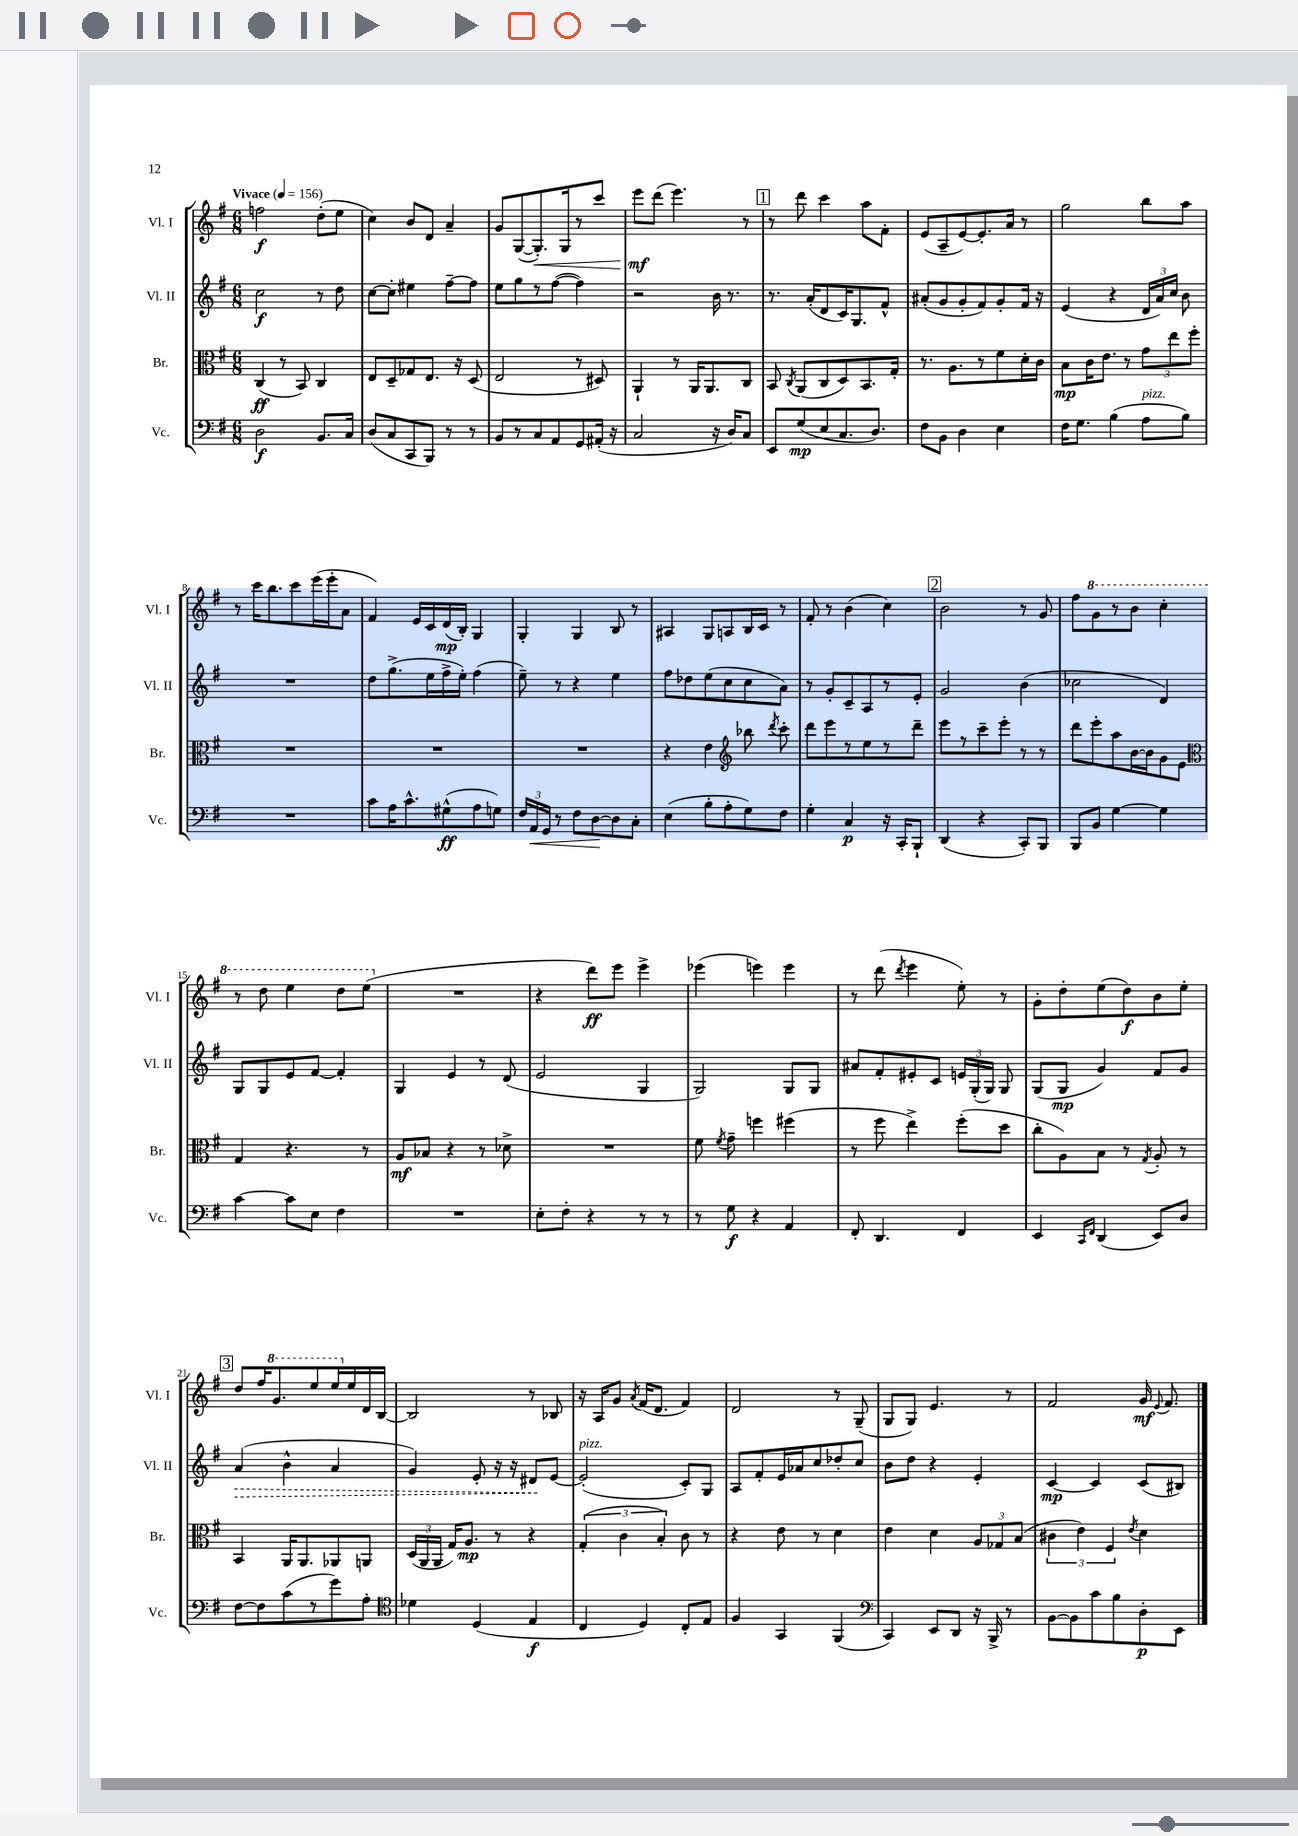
<<
\new StaffGroup <<
\new Staff = "s0" \with { instrumentName = "Vl. I" shortInstrumentName = "Vl. I" } {
    \clef treble \key g \major \numericTimeSignature \time 6/8 \tempo "Vivace" 4 = 156
    \autoBeamOff f''2\f d''8[-.( e''8] |
    c''4) b'8[ d'8] a'4-- |
    g'8[ g8~( g8.-.\<) g16 r8 c'''8] |
    e'''8[\mf\! d'''8]( e'''4.) r8 |
    \mark \markup { \box "1" } r8 d'''8 c'''4 a''8[ fis'8]-. |
    e'8[( a8-- e'8~) e'8.-. a'16] r8 |
    g''2 b''8[ a''8] |
    r8 c'''16[ b''8. c'''8 e'''16( e'''16-. a'8] |
    fis'4) e'16[ c'16 d'16\mp( b16]-.) g4 |
    g4-. g4 b8 r8 |
    ais4 g8[ a8 b16 c'16] r8 |
    fis'8-. r8 b'4( c''4) |
    \mark \markup { \box "2" } b'2 r8 g'8 |
    fis''8[ \ottava #1 g''8 r8 b''8] c'''4-. |
    r8 d'''8 e'''4 d'''8[ e'''8]( \ottava #0 |
    R2. |
    r4 d'''8[\ff) e'''8] e'''4-> |
    ees'''4( e'''4) e'''4 |
    r8 d'''8( \acciaccatura { d'''8 } e'''4 e''8-.) r8 |
    g'8[-. d''8-. e''8( d''8\f) b'8 e''8]-. |
    \mark \markup { \box "3" } d''8[ fis''16 \ottava #1 g''8. e'''8 e'''16 \ottava #0 e''16 d'16 b16]~ |
    b2 r8 bes8 |
    r16 a16[ g'8] \acciaccatura { a'8 } fis'16[( d'8.] fis'4) |
    d'2 r8 g8--( |
    g8[ g8]) e'4. r8 |
    fis'2 g'16\mf \appoggiatura { e'8 } fis'8. \bar "|." |
}
\new Staff = "s1" \with { instrumentName = "Vl. II" shortInstrumentName = "Vl. II" } {
    \clef treble \key g \major \numericTimeSignature \time 6/8
    \autoBeamOff c''2\f r8 d''8 |
    c''8[~ c''8]-. eis''4 fis''8[~-- fis''8] |
    e''8[ g''8 r8 fis''8]~( fis''4) |
    r2 b'16 r8. |
    \mark \markup { \box "1" } r8. a'16[-.( d'8 c'16) g8. fis'8]-^ |
    ais'8[-.( g'8 g'8-. fis'8) g'8-. fis'16] r16 |
    e'4( r4 \tuplet 3/2 { d'16[ a'16) c''16] } b'8 |
    R2. |
    d''8[ g''8.->( e''16 fis''16-> e''16]-.) fis''4( |
    e''8--) r8 r4 e''4 |
    fis''8[ des''8 e''8( c''8 c''8 a'8]) |
    r8 g'8[-. c'8-- a8 r8 e'8]-. |
    \mark \markup { \box "2" } g'2 b'4( |
    ces''2 d'4) |
    g8[ g8 e'8 fis'8]~ fis'4-. |
    g4 e'4 r8 d'8( |
    e'2 g4 |
    g2) g8[ g8] |
    ais'8[ fis'8-. eis'8-. c'8] \tuplet 3/2 { e'16[ g16-.( g16]) } g8 |
    g8[( g8]\mp g'4) fis'8[ g'8] |
    \mark \markup { \box "3" } \once \override Hairpin.style = #'dashed-line a'4\>( b'4-^ a'4 |
    g'4) e'8-. r16 r16 dis'8[\! e'8]~ |
    e'2-.^\markup { \italic "pizz." }( c'8[-.) g8] |
    a8[ fis'8-. e'16 aes'16 c''8 des''8-. c''8] |
    b'8[ d''8] r4 e'4-. |
    c'4~\mp c'4 c'8[( bis8]) \bar "|." |
}
\new Staff = "s2" \with { instrumentName = "Br." shortInstrumentName = "Br." } {
    \clef alto \key g \major \numericTimeSignature \time 6/8
    \autoBeamOff c4\ff( r8 b,8) c4 |
    e8[ d8-- ges8 e8.] r16 d8( |
    e2 r8 dis8) |
    a,4-! r8 a,16[ a,8. c8] |
    \mark \markup { \box "1" } b,8 \acciaccatura { c8 } a,8[( c8 d8) b,8. g16]-. |
    r8. a8.[ r8 fis'8 d'16-. c'16] |
    b8[\mp c'16 e'8.] r8 \tuplet 3/2 { g'8[ e''8 fis''8]-. } |
    R2. |
    R2. |
    R2. |
    r4 e'4 \clef treble bes''8 \acciaccatura { d'''8 } c'''8-. |
    d'''8[ e'''8 r8 e''8 r8 d'''8]-- |
    \mark \markup { \box "2" } e'''8[ r8 c'''8-- e'''8]-. r8 r8 |
    d'''8[ e'''8-. a''8 b'16~ b'16 g'8 e'8] |
    \clef alto g4 r4. r8 |
    a8[\mf bes8] r4 r8 des'8-> |
    R2. |
    fis'8 \acciaccatura { fis'8 } g'8-- f''4 fis''4( |
    r8 fis''8 e''4->) fis''8[-.( d''8] |
    c''8[-. a8) b8] r8 \acciaccatura { g8 } a8-. r8 |
    \mark \markup { \box "3" } b,4 a,16[ a,8. aes,8 a,8] |
    \tuplet 3/2 { d16[( a,16 a,16] } g16[) a8.]\mp r8 r4 |
    \tuplet 3/2 { g4-.( c'4 b4-.) } c'8 r8 |
    r4 e'8 r8 d'4 |
    e'4 d'4 \tuplet 3/2 { a8[ ges8 b8]( } |
    \tuplet 3/2 { cis'4 e'4) fis4 } \acciaccatura { e'8 } d'4 \bar "|." |
}
\new Staff = "s3" \with { instrumentName = "Vc." shortInstrumentName = "Vc." } {
    \clef bass \key g \major \numericTimeSignature \time 6/8
    \autoBeamOff d2\f b,8.[ c16] |
    d8[( c8 c,8 b,,8]) r8 r8 |
    b,8[ r8 c8 a,8 g,8 ais,16]-.( r16 |
    c2 r16 d16[) c8] |
    \mark \markup { \box "1" } e,8[ g8\mp( e8 c8. d8.]) |
    fis8[ b,8] d4 e4 |
    fis16[ g8.] b4( a8[^\markup { \italic "pizz." } b8]) |
    R2. |
    c'8[ a16 c'8.-^ gis8-^\ff( a8 g8]) |
    \tuplet 3/2 { fis16[ a,16\< g,16] } r8 fis8[ d8~\! d8 c8]-. |
    e4( b8[-. a8-. g8) fis8] |
    g4-. c4\p r16 c,16[-. b,,8]-! |
    \mark \markup { \box "2" } d,4( r4 c,8[-.) b,,8] |
    b,,8[ b,8] g4~ g4 |
    c'4~ c'8[ e8] fis4 |
    R2. |
    e8[-. fis8]-. r4 r8 r8 |
    r8 g8\f r4 a,4 |
    fis,8-. d,4. fis,4 |
    e,4 \grace { c,16[ fis,16] } d,4( e,8[) d8] |
    \mark \markup { \box "3" } fis8[~ fis8 c'8( r8 g'8) a8]-. |
    \clef tenor des'4 d4( e4\f |
    c4 d4) c8[-. e8] |
    fis4 g,4 fis,4( |
    \clef bass c,4) e,8[ d,8] r16 b,,16-> r8 |
    b,8[~ b,8 c'8 b8 d8-.\p e,8] \bar "|." |
}
>>
>>
